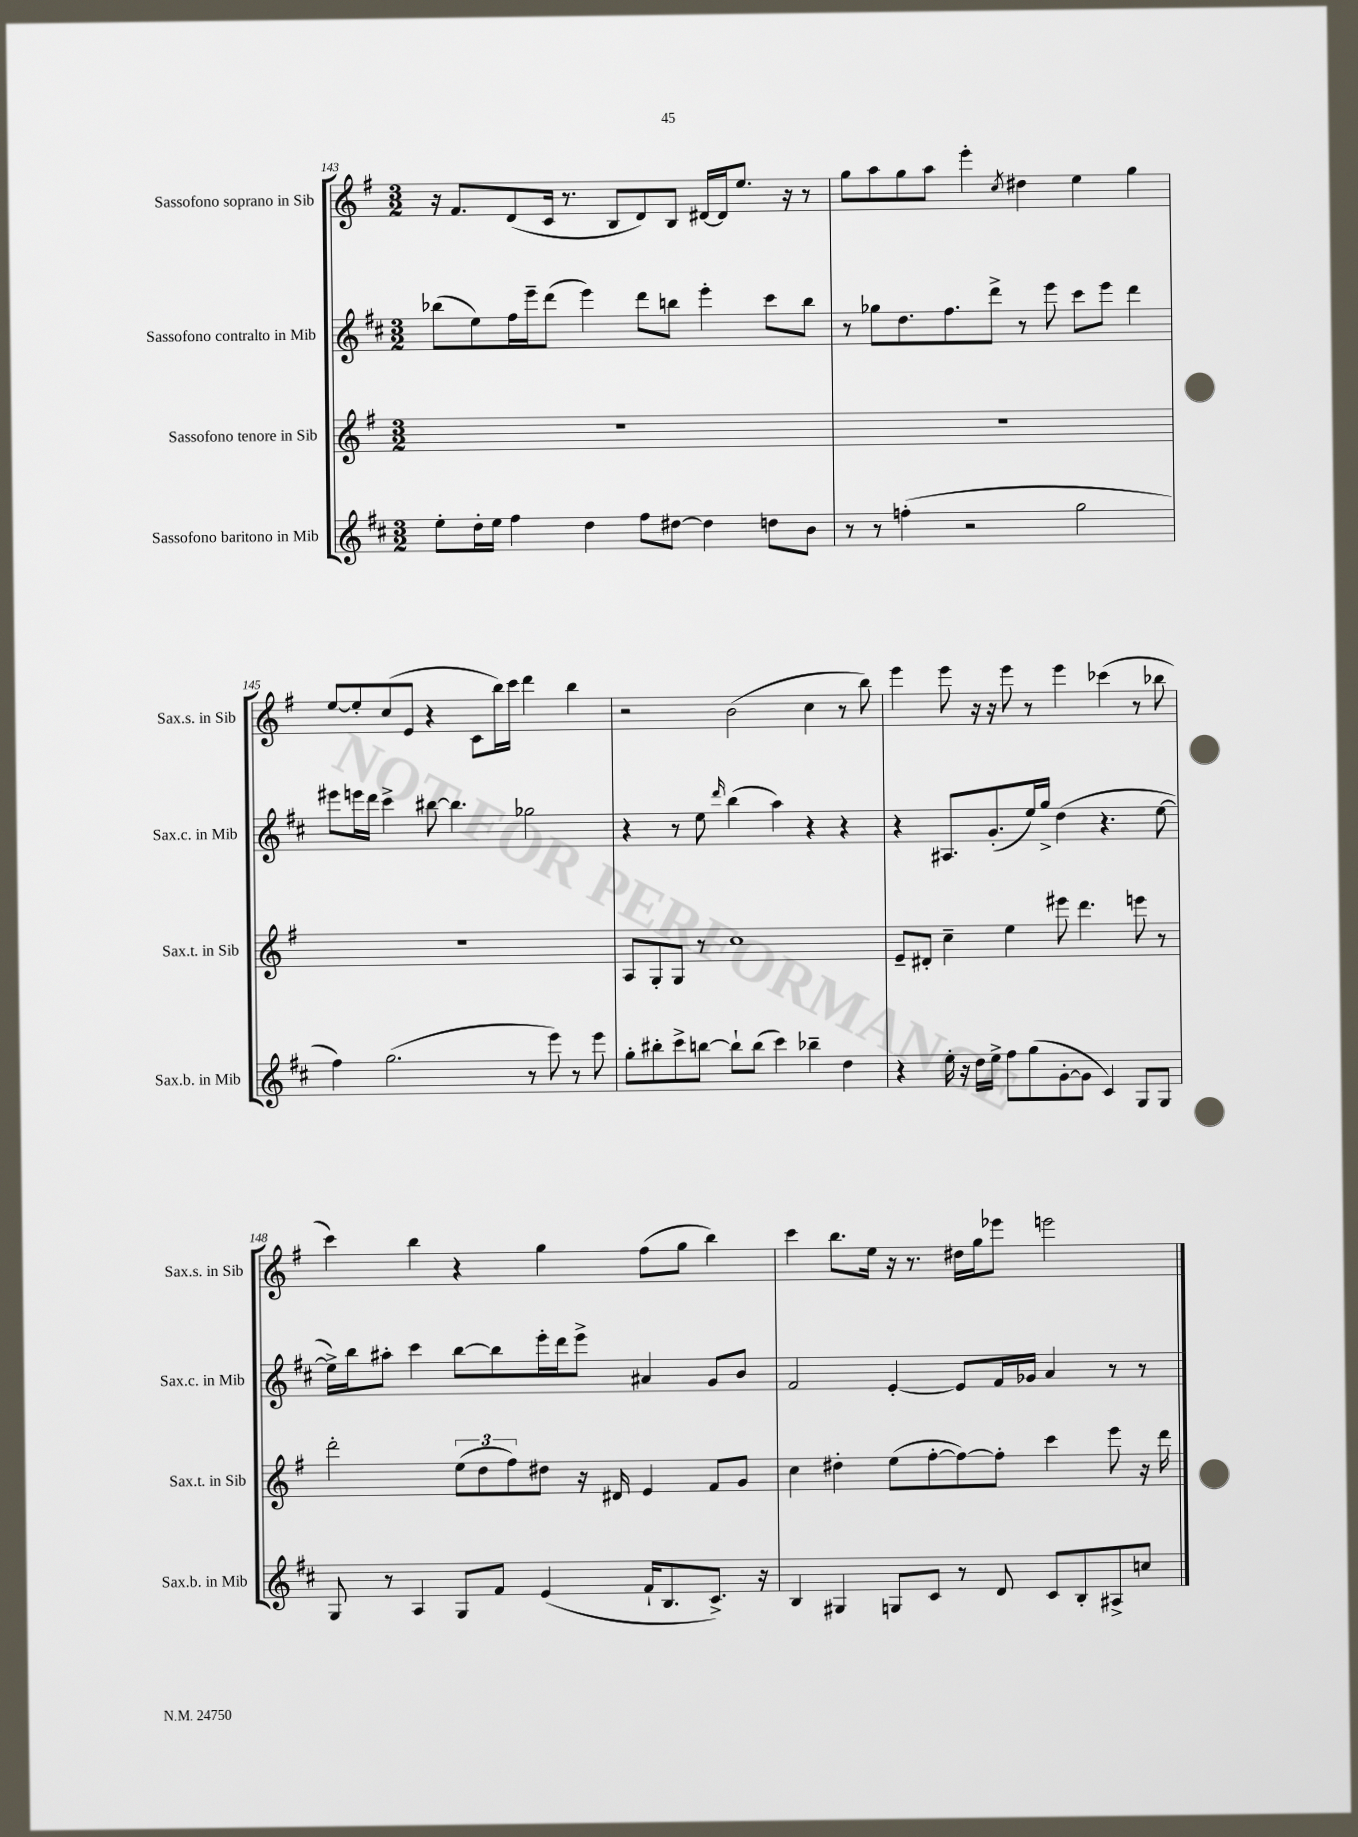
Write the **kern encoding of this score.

**kern	**kern	**kern	**kern
*staff4	*staff3	*staff2	*staff1
*clefG2	*clefG2	*clefG2	*clefG2
*k[f#c#]	*k[f#]	*k[f#c#]	*k[f#]
*M3/2	*M3/2	*M3/2	*M3/2
8ee'	1.r	(8bb-	16r
.	.	.	8.f#
16dd'	.	8ee)	.
16ee	.	.	.
4ff#	.	16ff#	(8d
.	.	16eee~	.
.	.	(8ddd	16c
.	.	.	8.r
4dd	.	4eee)	.
.	.	.	8B
8ff#	.	8ddd	8d)
[8dd#	.	8bb	8B
4dd#]	.	4eee'	[16d#
.	.	.	16d#]
.	.	.	8.ee
8dd	.	8ccc#	.
.	.	.	16r
8b	.	8bb	8r
=	=	=	=
8r	1.r	8r	8gg
8r	.	8gg-	8aa
(4ff'	.	8.dd	8gg
.	.	.	8aa
.	.	8.ff#	.
2r	.	.	4eee'
.	.	8ddd^	.
.	.	.	8qcc
.	.	8r	4dd#
.	.	8eee	.
2gg	.	8ccc#	4ee
.	.	8eee	.
.	.	4ddd	4gg
=	=	=	=
4ff#)	1.r	8eee#	[8ee
.	.	16eee	8ee']
.	.	16ddd	.
(2.gg	.	4ccc#^	(8cc
.	.	.	8e
.	.	[8bb#	4r
.	.	4.bb#]	.
.	.	.	8c
.	.	.	16bb)
.	.	.	16ccc
8r	.	2gg-	4ddd
8eee)	.	.	.
8r	.	.	4bb
8eee	.	.	.
=	=	=	=
8gg'	8A	4r	2r
8bb#'	8G'	.	.
8ccc#^	8G	8r	.
[8bb	8r	8ee	.
.	.	16qqddd	.
8bb`]	1cc	(4bb	(2b
(8bb	.	.	.
4ccc#)	.	4aa)	.
4bb-~	.	4r	4cc
4dd	.	4r	8r
.	.	.	8bb)
=	=	=	=
4r	8e~	4r	4eee
.	8d#'	.	.
16ee'	4cc~	8.A#	8eee
16r	.	.	.
16dd	.	.	16r
16ee^	.	(8.g'	16r
8ff#	4ee	.	8eee
(8gg	.	16ee)	8r
.	.	16gg^	.
[8g'	8eee#	(4dd	4eee
8g]	4.ddd	.	.
4c#)	.	4.r	(4ccc-
8G	8eee	.	8r
8G	8r	[8ee	8bb-
=	=	=	=
8G	2ddd'	16ee^])	4ccc)
.	.	16bb	.
8r	.	8aa#'	.
4A	.	4ccc#	4bb
8G	(12ee	[8bb	4r
.	12dd	.	.
8f#	.	8bb]	.
.	12ff#)	.	.
(4e	8dd#	16eee'	4gg
.	.	16ddd	.
.	16r	8eee^	.
.	16d#	.	.
16f#`	4e	4a#	(8ff#
8.B	.	.	.
.	.	.	8gg
8.c#^)	8f#	8g	4bb)
.	8g	8b	.
16r	.	.	.
=	=	=	=
4B	4cc	2f#	4ccc
4G#	4dd#'	.	8.bb
.	.	.	16ee
8G	(8ee	[4e'	16r
.	.	.	8.r
8c#	[8ff#'	.	.
8r	8ff#_)	8e]	16dd#
.	.	.	16gg
8d	8ff#']	16f#	8eee-
.	.	16g-	.
8c#	4ccc	4a	2eee
8B'	.	.	.
8A#^	8eee	8r	.
8cc	16r	8r	.
.	16ddd	.	.
==	==	==	==
*-	*-	*-	*-
